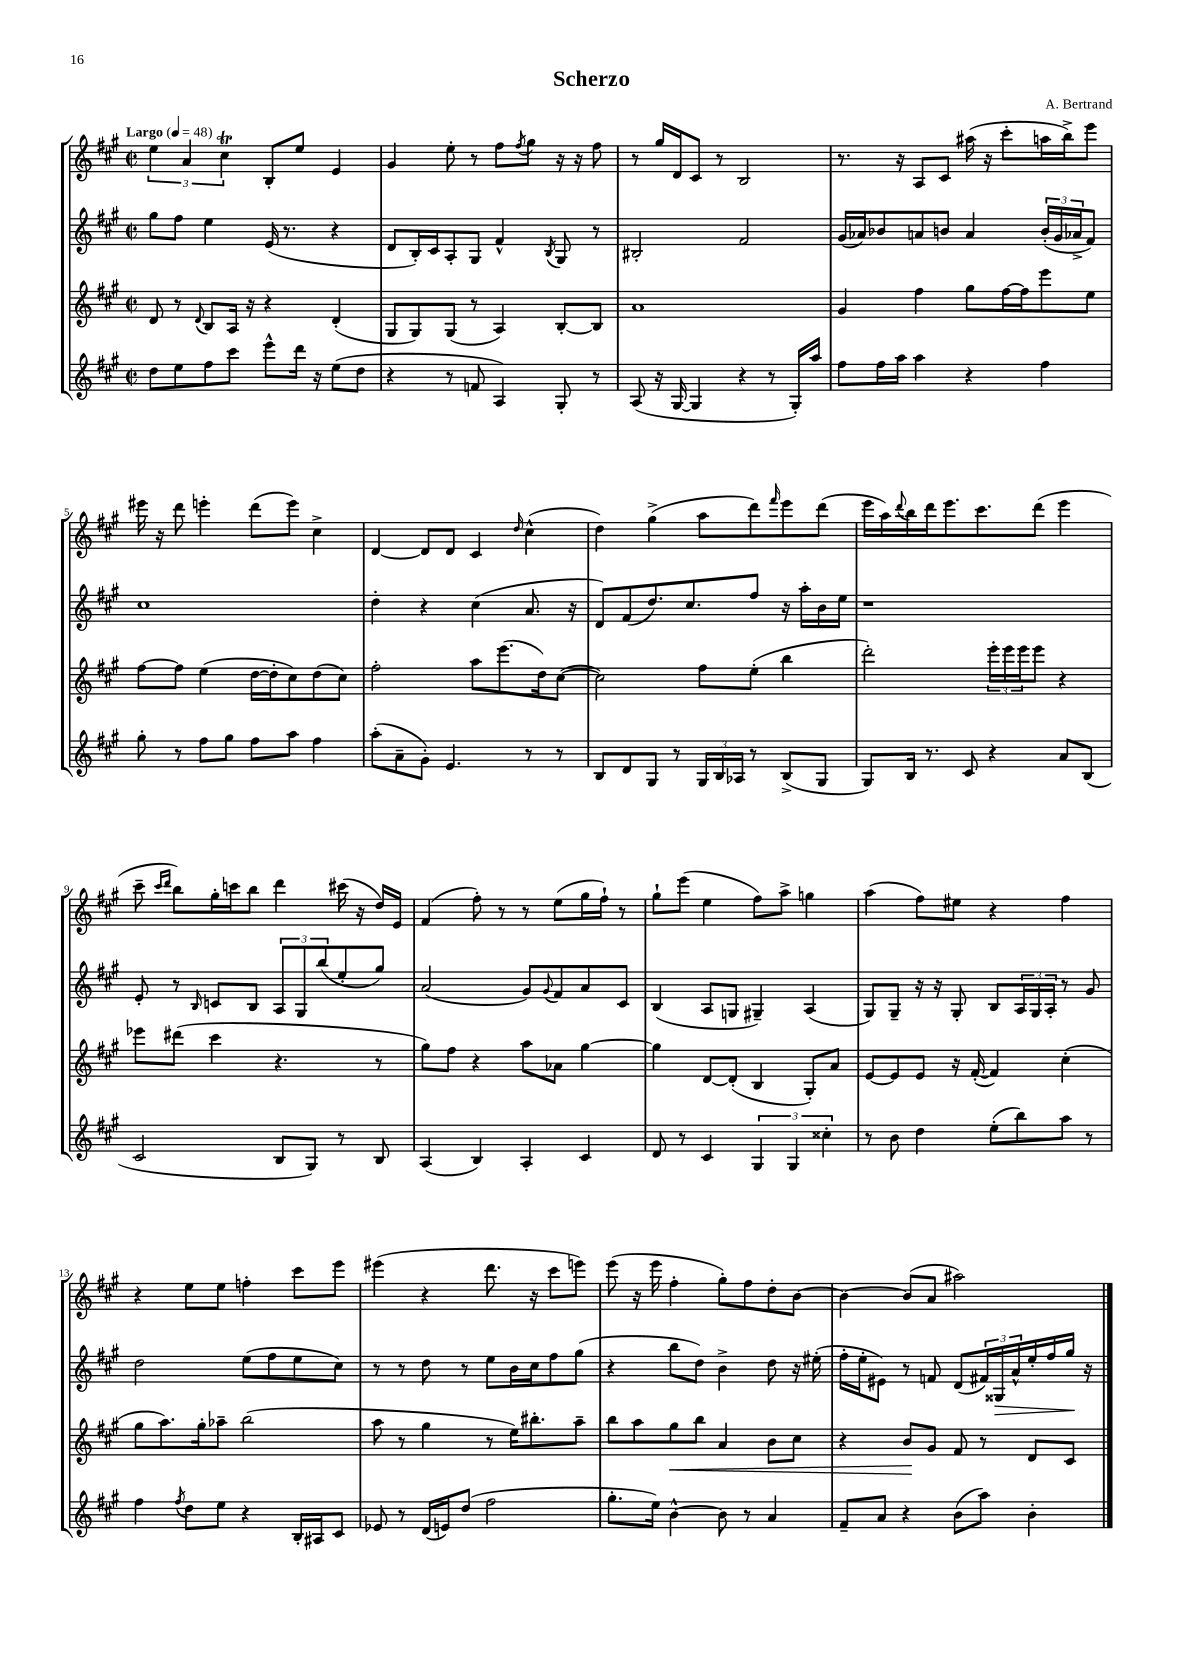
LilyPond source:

\header { title = "Scherzo" composer = "A. Bertrand" }
<<
\new StaffGroup <<
\new Staff = "s0" {
    \clef treble \key a \major \defaultTimeSignature \time 2/2 \tempo "Largo" 4 = 48
    \tuplet 3/2 { e''4 a'4 cis''4\trill } b8-. e''8 e'4 |
    gis'4 e''8-. r8 fis''8 \acciaccatura { fis''8 } gis''8 r16 r16 fis''8 |
    r8 gis''16 d'16 cis'8 r8 b2 |
    r8. r16 a8 cis'8 ais''16( r16 cis'''8-. a''16 b''16->) e'''8 |
    eis'''16 r16 d'''8 e'''4-. d'''8( e'''8) cis''4-> |
    d'4~ d'8 d'8 cis'4 \grace { d''16 } cis''4-^( |
    d''4) gis''4->( a''8 d'''8) \grace { fis'''16 } e'''8 d'''8( |
    e'''16 a''16) \appoggiatura { d'''8 } b''16 d'''16 e'''8. cis'''8. d'''8( e'''4 |
    cis'''8-- \grace { cis'''16 d'''16 } b''8) gis''16-. c'''16 b''8 d'''4 cis'''16( r16 d''16) e'16 |
    fis'4( fis''8-.) r8 r8 e''8( gis''16 fis''16-!) r8 |
    gis''8-! e'''8( e''4 fis''8) a''8-> g''4 |
    a''4( fis''8) eis''8 r4 fis''4 |
    r4 e''8 e''8 f''4-. cis'''8 e'''8 |
    eis'''4( r4 d'''8. r16 cis'''8 e'''8) |
    e'''8( r16 e'''16 fis''4-. gis''8-.) fis''8 d''8-. b'8~ |
    b'4~ b'8( a'8 ais''2) \bar "|." |
}
\new Staff = "s1" {
    \clef treble \key a \major \defaultTimeSignature \time 2/2
    gis''8 fis''8 e''4 e'16( r8. r4 |
    d'8 b16-.) cis'16 a8-. gis8 fis'4-^ \acciaccatura { b8 } gis8 r8 |
    bis2-. fis'2 |
    gis'16( aes'16) bes'8 a'8 b'8 a'4 \tuplet 3/2 { b'16-.( gis'16 aes'16-> } fis'8) |
    cis''1 |
    d''4-. r4 cis''4( a'8. r16 |
    d'8) fis'8( d''8.) cis''8. fis''8 r16 a''16-. b'16 e''16 |
    r1 |
    e'8-. r8 \grace { b16 } c'8 b8 \tuplet 3/2 { a8 gis8 b''8( } e''8-. gis''8) |
    a'2( gis'8) \appoggiatura { gis'8 } fis'8 a'8 cis'8 |
    b4( a8 g8 gis4--) a4( |
    gis8) gis8-- r16 r16 gis8-. b8 \tuplet 3/2 { a16 gis16 a16-. } r8 gis'8 |
    d''2 e''8( fis''8 e''8 cis''8) |
    r8 r8 d''8 r8 e''8 b'16 cis''16 fis''8 gis''8( |
    r4 b''8 d''8) b'4-> d''8 r16 eis''16-.( |
    fis''16-. e''16-. eis'8) r8 f'8 d'8( \tuplet 3/2 { fis'16) gisis16\> a'16-^ } e''16-. fis''16 gis''16\! r16 \bar "|." |
}
\new Staff = "s2" {
    \clef treble \key a \major \defaultTimeSignature \time 2/2
    d'8 r8 \appoggiatura { d'8 } b8 a16 r16 r4 d'4-.( |
    gis8 gis8) gis8( r8 a4) b8~-. b8 |
    a'1 |
    gis'4 fis''4 gis''8 fis''16~ fis''16 e'''8 e''8 |
    fis''8~ fis''8 e''4( d''16~ d''16-. cis''8) d''8( cis''8) |
    fis''2-. a''8 e'''8.( d''16) cis''8~( |
    cis''2) fis''8 e''8-.( b''4 |
    d'''2-.) \tuplet 3/2 { e'''16-. e'''16 e'''16 } e'''8 r4 |
    ees'''8 dis'''8( cis'''4 r4. r8 |
    gis''8) fis''8 r4 a''8 aes'8 gis''4~ |
    gis''4 d'8~ d'8-.( b4 gis8-.) a'8 |
    e'8~ e'8 e'8 r16 fis'16~-.( fis'4) cis''4-.( |
    gis''8 a''8.) gis''16-. aes''8-- b''2( |
    a''8 r8 gis''4 r8 e''16) bis''8.-. a''8-- |
    b''8 a''8 gis''8\< b''8 a'4 b'8 cis''8 |
    r4 b'8\! gis'8 fis'8 r8 d'8 cis'8 \bar "|." |
}
\new Staff = "s3" {
    \clef treble \key a \major \defaultTimeSignature \time 2/2
    d''8 e''8 fis''8 cis'''8 e'''8-^ d'''16 r16 e''8( d''8 |
    r4 r8 f'8 a4) gis8-. r8 |
    a8( r16 gis16~ gis4 r4 r8 gis16-.) a''16 |
    fis''8 fis''16 a''16 a''4 r4 fis''4 |
    gis''8-. r8 fis''8 gis''8 fis''8 a''8 fis''4 |
    a''8-.( a'8-- gis'8-.) e'4. r8 r8 |
    b8 d'8 gis8 r8 \tuplet 3/2 { gis16 b16 aes16 } r8 b8->( gis8 |
    gis8) b16 r8. cis'8 r4 a'8 b8( |
    cis'2 b8 gis8) r8 b8 |
    a4( b4) a4-. cis'4 |
    d'8 r8 cis'4 \tuplet 3/2 { gis4 gis4 cisis''4-. } |
    r8 b'8 d''4 e''8-.( b''8) a''8 r8 |
    fis''4 \acciaccatura { fis''8 } d''8 e''8 r4 b16-. ais16 cis'8 |
    ees'8 r8 d'16( e'16) d''8( fis''2 |
    gis''8.-. e''16) b'4~-^ b'8 r8 a'4 |
    fis'8-- a'8 r4 b'8( a''8) b'4-. \bar "|." |
}
>>
>>
